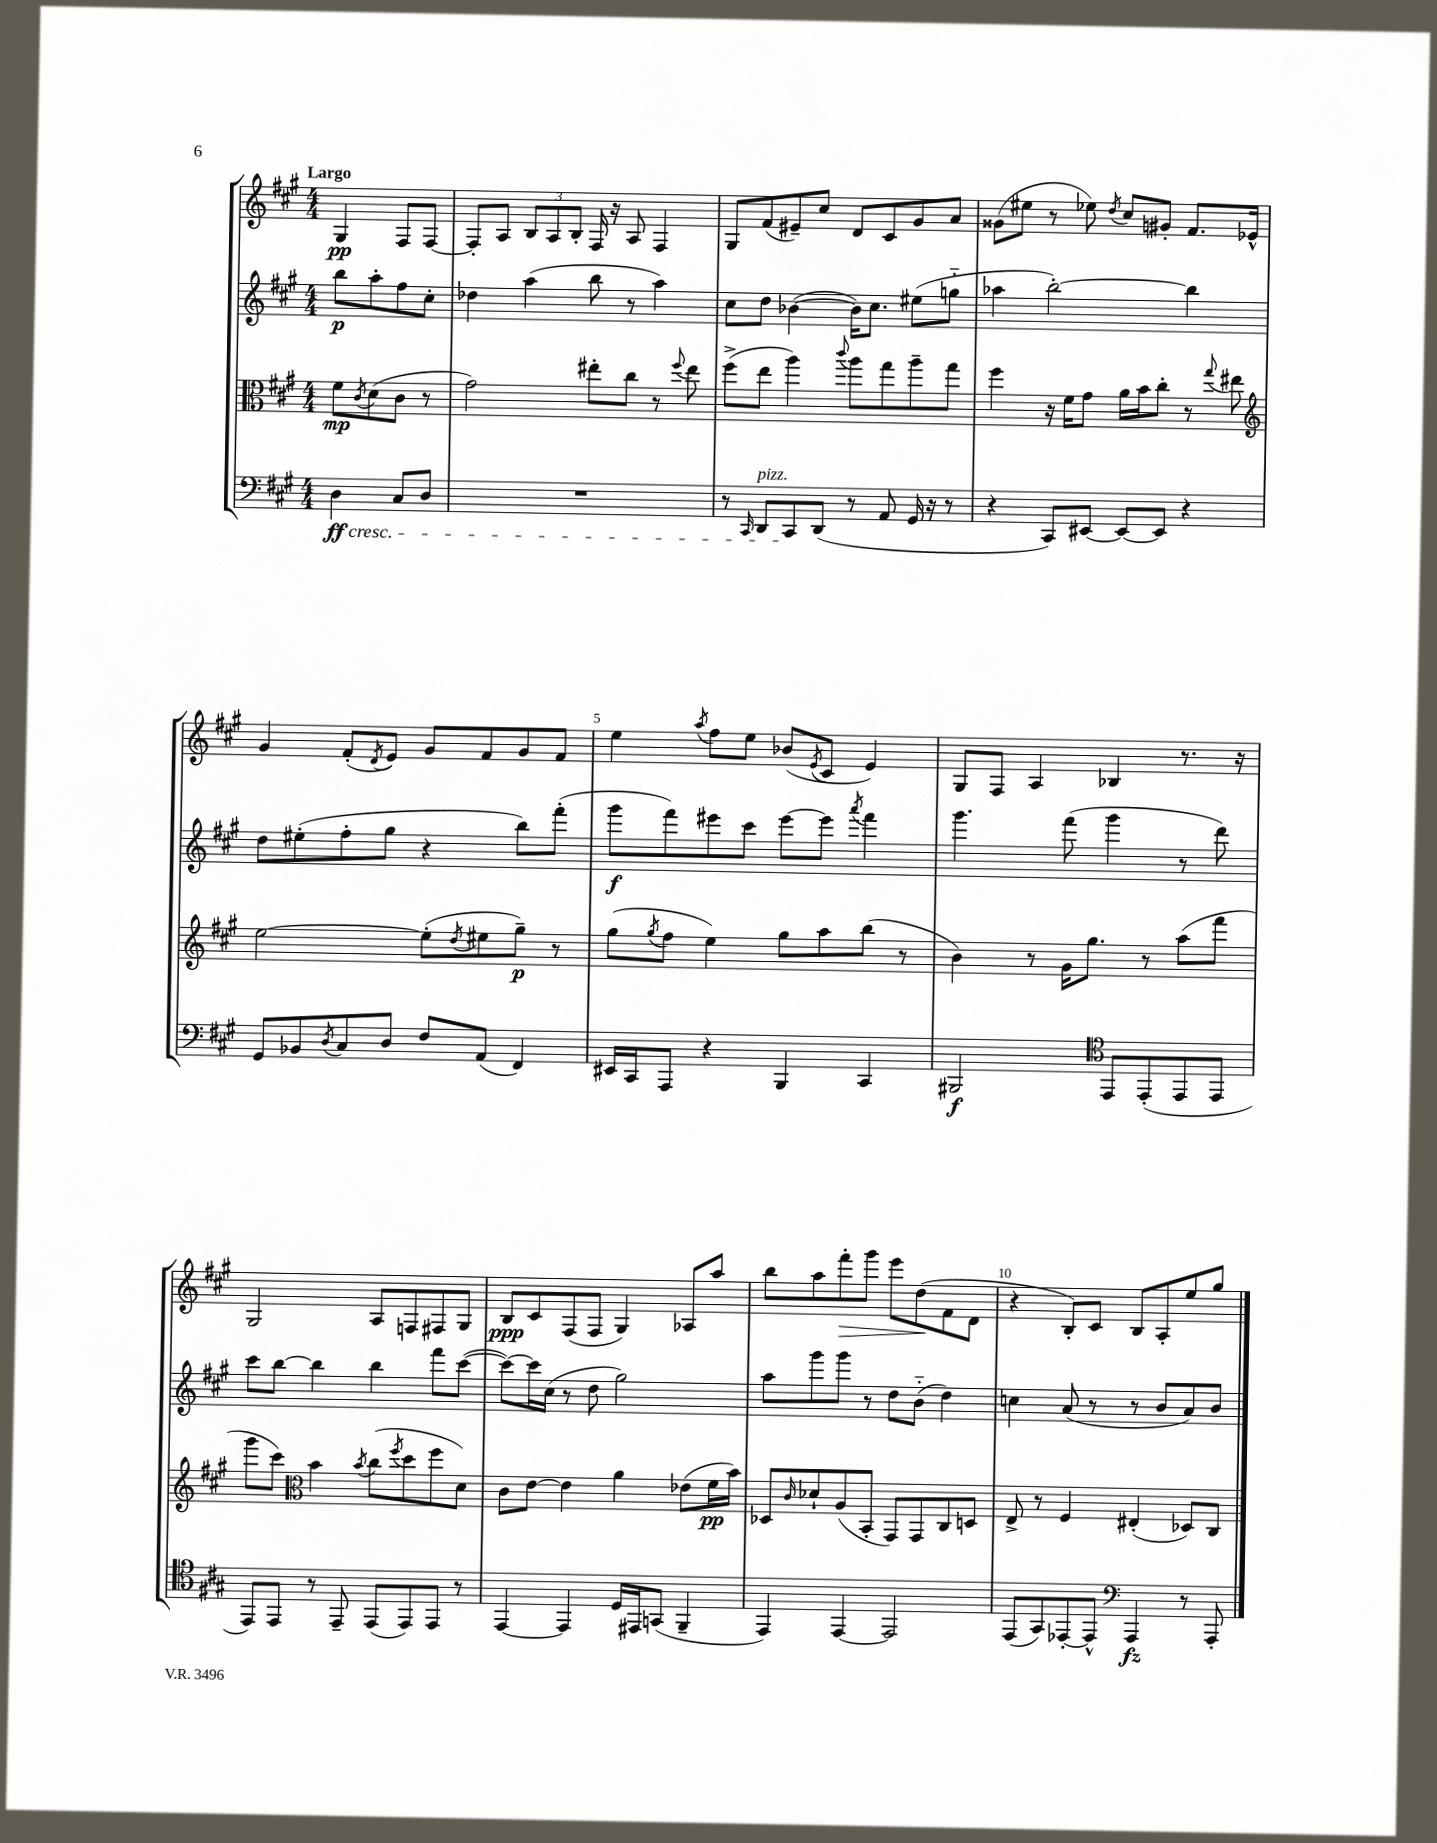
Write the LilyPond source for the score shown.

<<
\new StaffGroup <<
\new Staff = "s0" {
    \clef treble \key a \major \numericTimeSignature \time 4/4 \partial 2 \tempo "Largo"
    gis4\pp fis8 fis8~ |
    fis8-. a8 \tuplet 3/2 { b8 a8 b8-. } fis16 r16 a8 fis4 |
    gis8 fis'8( eis'8--) cis''8 d'8 cis'8 gis'8 a'8 |
    gisis'8( eis''8 r8 ees''8) \acciaccatura { d''8 } cis''8 gis'8-. fis'8. ees'16-^ |
    gis'4 fis'8-.( \acciaccatura { d'8 } e'8) gis'8 fis'8 gis'8 fis'8 |
    e''4 \acciaccatura { a''8 } fis''8 e''8 bes'8( \acciaccatura { e'8 } cis'8 e'4) |
    gis8 fis8 a4 bes4 r8. r16 |
    gis2 a8 f8 fis8 gis8 |
    b8\ppp cis'8 fis8( fis8 gis4) aes8 a''8 |
    b''8 a''8 fis'''8-.\> gis'''8 e'''8 d''8\!( fis'8 d'8 |
    r4 b8-.) cis'8 b8 a8-. e''8 gis''8 \bar "|." |
}
\new Staff = "s1" {
    \clef treble \key a \major \numericTimeSignature \time 4/4 \partial 2
    b''8\p a''8-. fis''8 cis''8-. |
    des''4 a''4( b''8 r8 a''4) |
    cis''8 d''8 bes'4~( bes'16) cis''8. eis''8( g''8-_ |
    aes''4 b''2~-.) b''4 |
    d''8 eis''8-.( fis''8-. gis''8 r4 b''8) fis'''8-.( |
    gis'''8\f fis'''8) eis'''8 cis'''8 eis'''8~ eis'''8 \acciaccatura { a'''8 } fis'''4 |
    gis'''4. fis'''8( gis'''4 r8 d'''8) |
    cis'''8 b''8~ b''4 b''4 fis'''8 cis'''8~( |
    cis'''8~) cis'''16 cis''16( r8 d''8 gis''2) |
    a''8 gis'''8 gis'''8 r8 d''8 b'8-_( d''4) |
    c''4 a'8( r8 r8 b'8 a'8) b'8 \bar "|." |
}
\new Staff = "s2" {
    \clef alto \key a \major \numericTimeSignature \time 4/4 \partial 2
    fis'8\mp \acciaccatura { cis'8 } d'8( cis'8 r8 |
    gis'2) eis''8-. cis''8 r8 \appoggiatura { fis''8 } eis''8 |
    fis''8->( e''8 a''4) \appoggiatura { cis'''8 } a''8 gis''8 a''8-- gis''8 |
    fis''4 r16 fis'16 gis'8 a'16 b'16 cis''8-. r8 \appoggiatura { gis''8 } eis''8 |
    \clef treble e''2~ e''8-.( \acciaccatura { d''8 } eis''8 gis''8--\p) r8 |
    gis''8( \acciaccatura { gis''8 } fis''8 e''4) gis''8 a''8 b''8( r8 |
    b'4) r8 gis'16 gis''8. r8 a''8( fis'''8 |
    gis'''8 cis'''8) \clef alto b'4 \acciaccatura { b'8 } cis''8( \acciaccatura { fis''8 } d''8 fis''8 d'8) |
    cis'8 e'8~ e'4 a'4 ees'8( fis'16\pp b'16) |
    des8 \grace { cis'16 } des'8-! a8( b,8-. gis,8) gis,8 cis8 d8 |
    e8-> r8 fis4 eis4-.( des8) cis8 \bar "|." |
}
\new Staff = "s3" {
    \clef bass \key a \major \numericTimeSignature \time 4/4 \partial 2
    d4\ff\cresc cis8 d8 |
    R1 |
    r8 \grace { cis,16 } d,8^\markup { \italic "pizz." } cis,8\! d,8( r8 a,8 gis,16 r16 r8 |
    r4 cis,8) eis,8~ eis,8~ eis,8 r4 |
    gis,8 bes,8 \acciaccatura { d8 } cis8 d8 fis8 a,8( fis,4) |
    eis,16 cis,16 a,,8 r4 b,,4 cis,4 |
    bis,,2\f \clef tenor e,8 e,8-.( e,8 e,8 |
    e,8) e,8 r8 e,8-- e,8( e,8) e,8 r8 |
    e,4~ e,4 d16 eis,16 g,8( fis,4-- |
    e,4) e,4~ e,2 |
    e,8( gis,8) ees,8~-. ees,8-^ \clef bass a,,4\fz r8 a,,8-. \bar "|." |
}
>>
>>
\layout { \context { \Score \override BarNumber.break-visibility = ##(#f #t #t) barNumberVisibility = #(every-nth-bar-number-visible 5) } }
